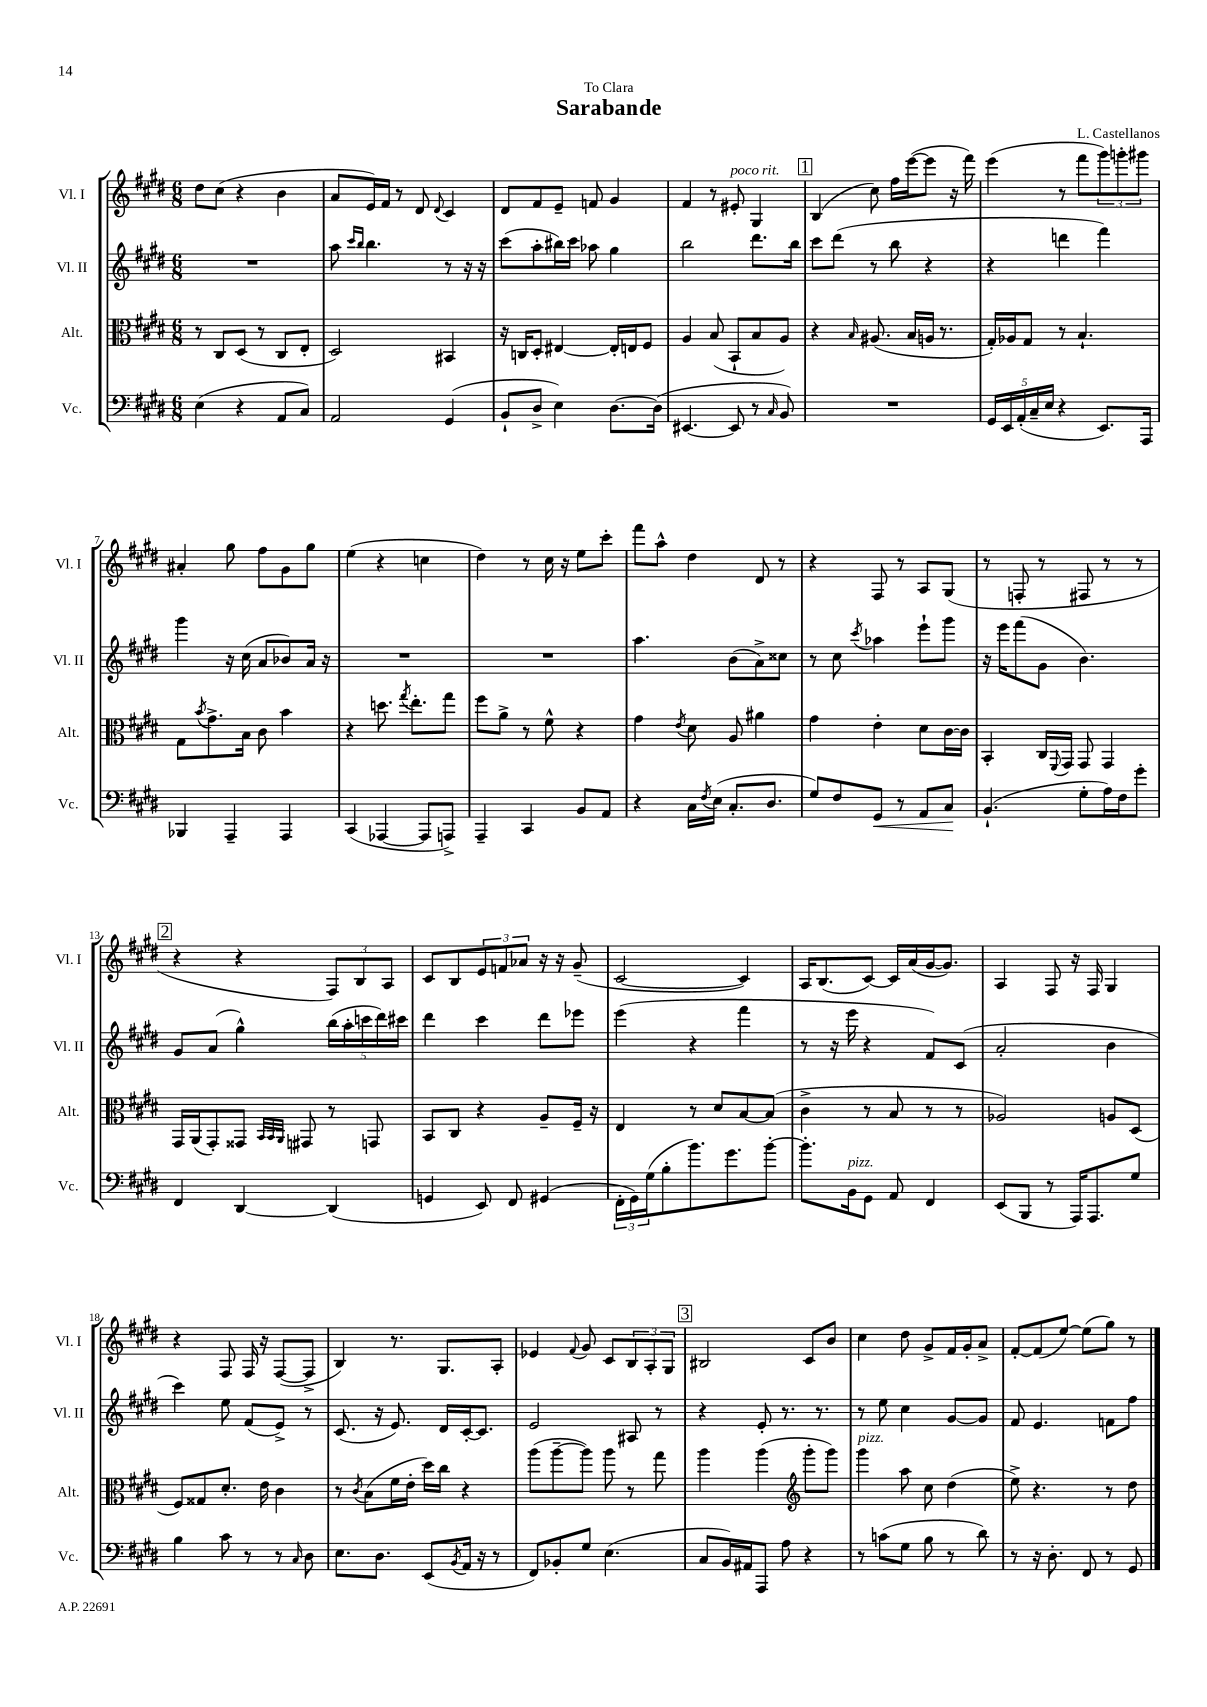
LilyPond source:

\header { title = "Sarabande" composer = "L. Castellanos" dedication = "To Clara" }
<<
\new StaffGroup <<
\new Staff = "s0" \with { instrumentName = "Vl. I" shortInstrumentName = "Vl. I" } {
    \clef treble \key e \major \numericTimeSignature \time 6/8
    dis''8 cis''8( r4 b'4 |
    a'8 e'16) fis'16 r8 dis'8 \appoggiatura { dis'8 } cis'4 |
    dis'8 fis'8 e'8-- f'8 gis'4 |
    fis'4 r8 eis'8-.^\markup { \italic "poco rit." } gis4 |
    \mark \markup { \box "1" } b4( cis''8) fis''16 e'''16~( e'''8 r16 fis'''16) |
    e'''4( r8 fis'''8 \tuplet 3/2 { gis'''8) g'''8-. gis'''8 } |
    ais'4-. gis''8 fis''8 gis'8 gis''8 |
    e''4( r4 c''4 |
    dis''4) r8 cis''16 r16 e''8 cis'''8-. |
    fis'''8 a''8-^ dis''4 dis'8 r8 |
    r4 fis8 r8 a8 gis8( |
    r8 f8-. r8 fis8 r8 r8 |
    \mark \markup { \box "2" } r4 r4 \tuplet 3/2 { fis8) b8 a8 } |
    cis'8 b8 \tuplet 3/2 { e'8 f'8 aes'8 } r16 r16 gis'8--( |
    cis'2~ cis'4) |
    a16 b8.( cis'8~) cis'16 a'16( gis'16~ gis'8.) |
    a4 fis8 r16 fis16 gis4 |
    r4 fis8 fis16 r16 fis8~( fis8-> |
    b4) r8. gis8. a8-. |
    ees'4 \appoggiatura { fis'8 } gis'8 cis'8 \tuplet 3/2 { b8 a8-. gis8 } |
    \mark \markup { \box "3" } bis2 cis'8 b'8 |
    cis''4 dis''8 gis'8-> fis'16 gis'16-. a'8-> |
    fis'8~-. fis'8( e''8~) e''8( gis''8) r8 \bar "|." |
}
\new Staff = "s1" \with { instrumentName = "Vl. II" shortInstrumentName = "Vl. II" } {
    \clef treble \key e \major \numericTimeSignature \time 6/8
    R2. |
    a''8 \grace { cis'''16 b''16 } b''4. r8 r16 r16 |
    cis'''8( a''8-. bis''16) cis'''16 aes''8 gis''4 |
    b''2 dis'''8. b''16 |
    \mark \markup { \box "1" } cis'''8 dis'''8( r8 b''8 r4 |
    r4 d'''4 fis'''4) |
    gis'''4 r16 cis''16( a'8 bes'8) a'16 r16 |
    R2. |
    R2. |
    a''4. b'8( a'8->) cisis''8 |
    r8 cis''8 \acciaccatura { cis'''8 } aes''4 e'''8-! gis'''8 |
    r16 e'''16 fis'''8( gis'8 b'4.) |
    \mark \markup { \box "2" } gis'8 a'8( gis''4-^) \tuplet 5/4 { b''16( a''16-. c'''16 dis'''16) cis'''16 } |
    dis'''4 cis'''4 dis'''8 ees'''8 |
    e'''4( r4 fis'''4 |
    r8 r16 e'''16 r4 fis'8) cis'8( |
    a'2-. b'4 |
    cis'''4) e''8 fis'8( e'8->) r8 |
    cis'8.( r16 e'8.) dis'16 cis'16~-. cis'8. |
    e'2 ais8 r8 |
    \mark \markup { \box "3" } r4 e'8-. r8. r8. |
    r8 e''8 cis''4 gis'8~ gis'8 |
    fis'8 e'4. f'8 fis''8 \bar "|." |
}
\new Staff = "s2" \with { instrumentName = "Alt." shortInstrumentName = "Alt." } {
    \clef alto \key e \major \numericTimeSignature \time 6/8
    r8 cis8 dis8( r8 cis8 e8-. |
    dis2) bis,4 |
    r16 c16 dis8-. eis4~ eis16-. e16 fis8 |
    a4 b8( b,8-! b8 a8) |
    \mark \markup { \box "1" } r4 \grace { b16 } ais8.( b16 a16 r8. |
    gis16-.) aes16 gis8 r8 b4.-! |
    gis8 \acciaccatura { b'8 } gis'8.-> b16 cis'8 b'4 |
    r4 d''8. \acciaccatura { gis''8 } e''8.-. gis''8 |
    fis''8 a'8-> r8 fis'8-^ r4 |
    gis'4 \acciaccatura { e'8 } dis'8 a8 ais'4 |
    gis'4 e'4-. dis'8 cis'16~ cis'16 |
    b,4-. cis16 \appoggiatura { fis,8 } gis,16 gis,8 gis,4 |
    \mark \markup { \box "2" } gis,16 a,16( gis,8-.) gisis,8 \grace { b,32 b,32 a,32 } gis,8 r8 g,8 |
    b,8 cis8 r4 a8-- fis16-- r16 |
    e4 r8 dis'8 b8~ b8( |
    cis'4-> r8 b8 r8 r8 |
    aes2) a8 dis8( |
    fis8) gisis8 dis'8.-. e'16 cis'4 |
    r8 \acciaccatura { cis'8 } b8( fis'16 e'16-. dis''16) cis''16 r4 |
    a''8( a''8~-- a''8) a''8 r8 gis''8 |
    \mark \markup { \box "3" } a''4 a''4( \clef treble gis'''8-. gis'''8) |
    gis'''4^\markup { \italic "pizz." } a''8 cis''8 dis''4( |
    e''8->) r4. r8 dis''8 \bar "|." |
}
\new Staff = "s3" \with { instrumentName = "Vc." shortInstrumentName = "Vc." } {
    \clef bass \key e \major \numericTimeSignature \time 6/8
    e4( r4 a,8 cis8) |
    a,2 gis,4( |
    b,8-! dis8-> e4) dis8.~ dis16( |
    eis,4.~ eis,8 r8 \grace { cis16 } b,8) |
    \mark \markup { \box "1" } R2. |
    \tuplet 5/4 { gis,16 e,16 a,16-.( cis16-- e16 } r4 e,8.) a,,16 |
    bes,,4 a,,4-- a,,4 |
    cis,4( aes,,4~ aes,,8 a,,8->) |
    a,,4-- cis,4 b,8 a,8 |
    r4 cis16 \acciaccatura { fis8 } e16( cis8.-. dis8. |
    gis8) fis8 gis,8\< r8 a,8 cis8\! |
    b,4.-!( gis8-. a16) fis16 gis'8-. |
    \mark \markup { \box "2" } fis,4 dis,4~ dis,4( |
    g,4 e,8) fis,8 gis,4( |
    \tuplet 3/2 { fis,16-. gis,16) gis16( } b8-. b'8.) gis'8. b'8~-. |
    b'8.-. b,16^\markup { \italic "pizz." } gis,8 a,8 fis,4 |
    e,8( b,,8 r8 a,,16) a,,8. gis8 |
    b4 cis'8 r8 r8 \grace { cis16 } dis8 |
    e8. dis8. e,8( \acciaccatura { b,8 } a,16 r16 r8 |
    fis,8) bes,8-. gis8 e4.( |
    \mark \markup { \box "3" } cis8 b,16) ais,16 a,,8 a8 r4 |
    r8 c'8( gis8 b8 r8 dis'8) |
    r8 r16 dis8.-. fis,8 r8 gis,8 \bar "|." |
}
>>
>>
